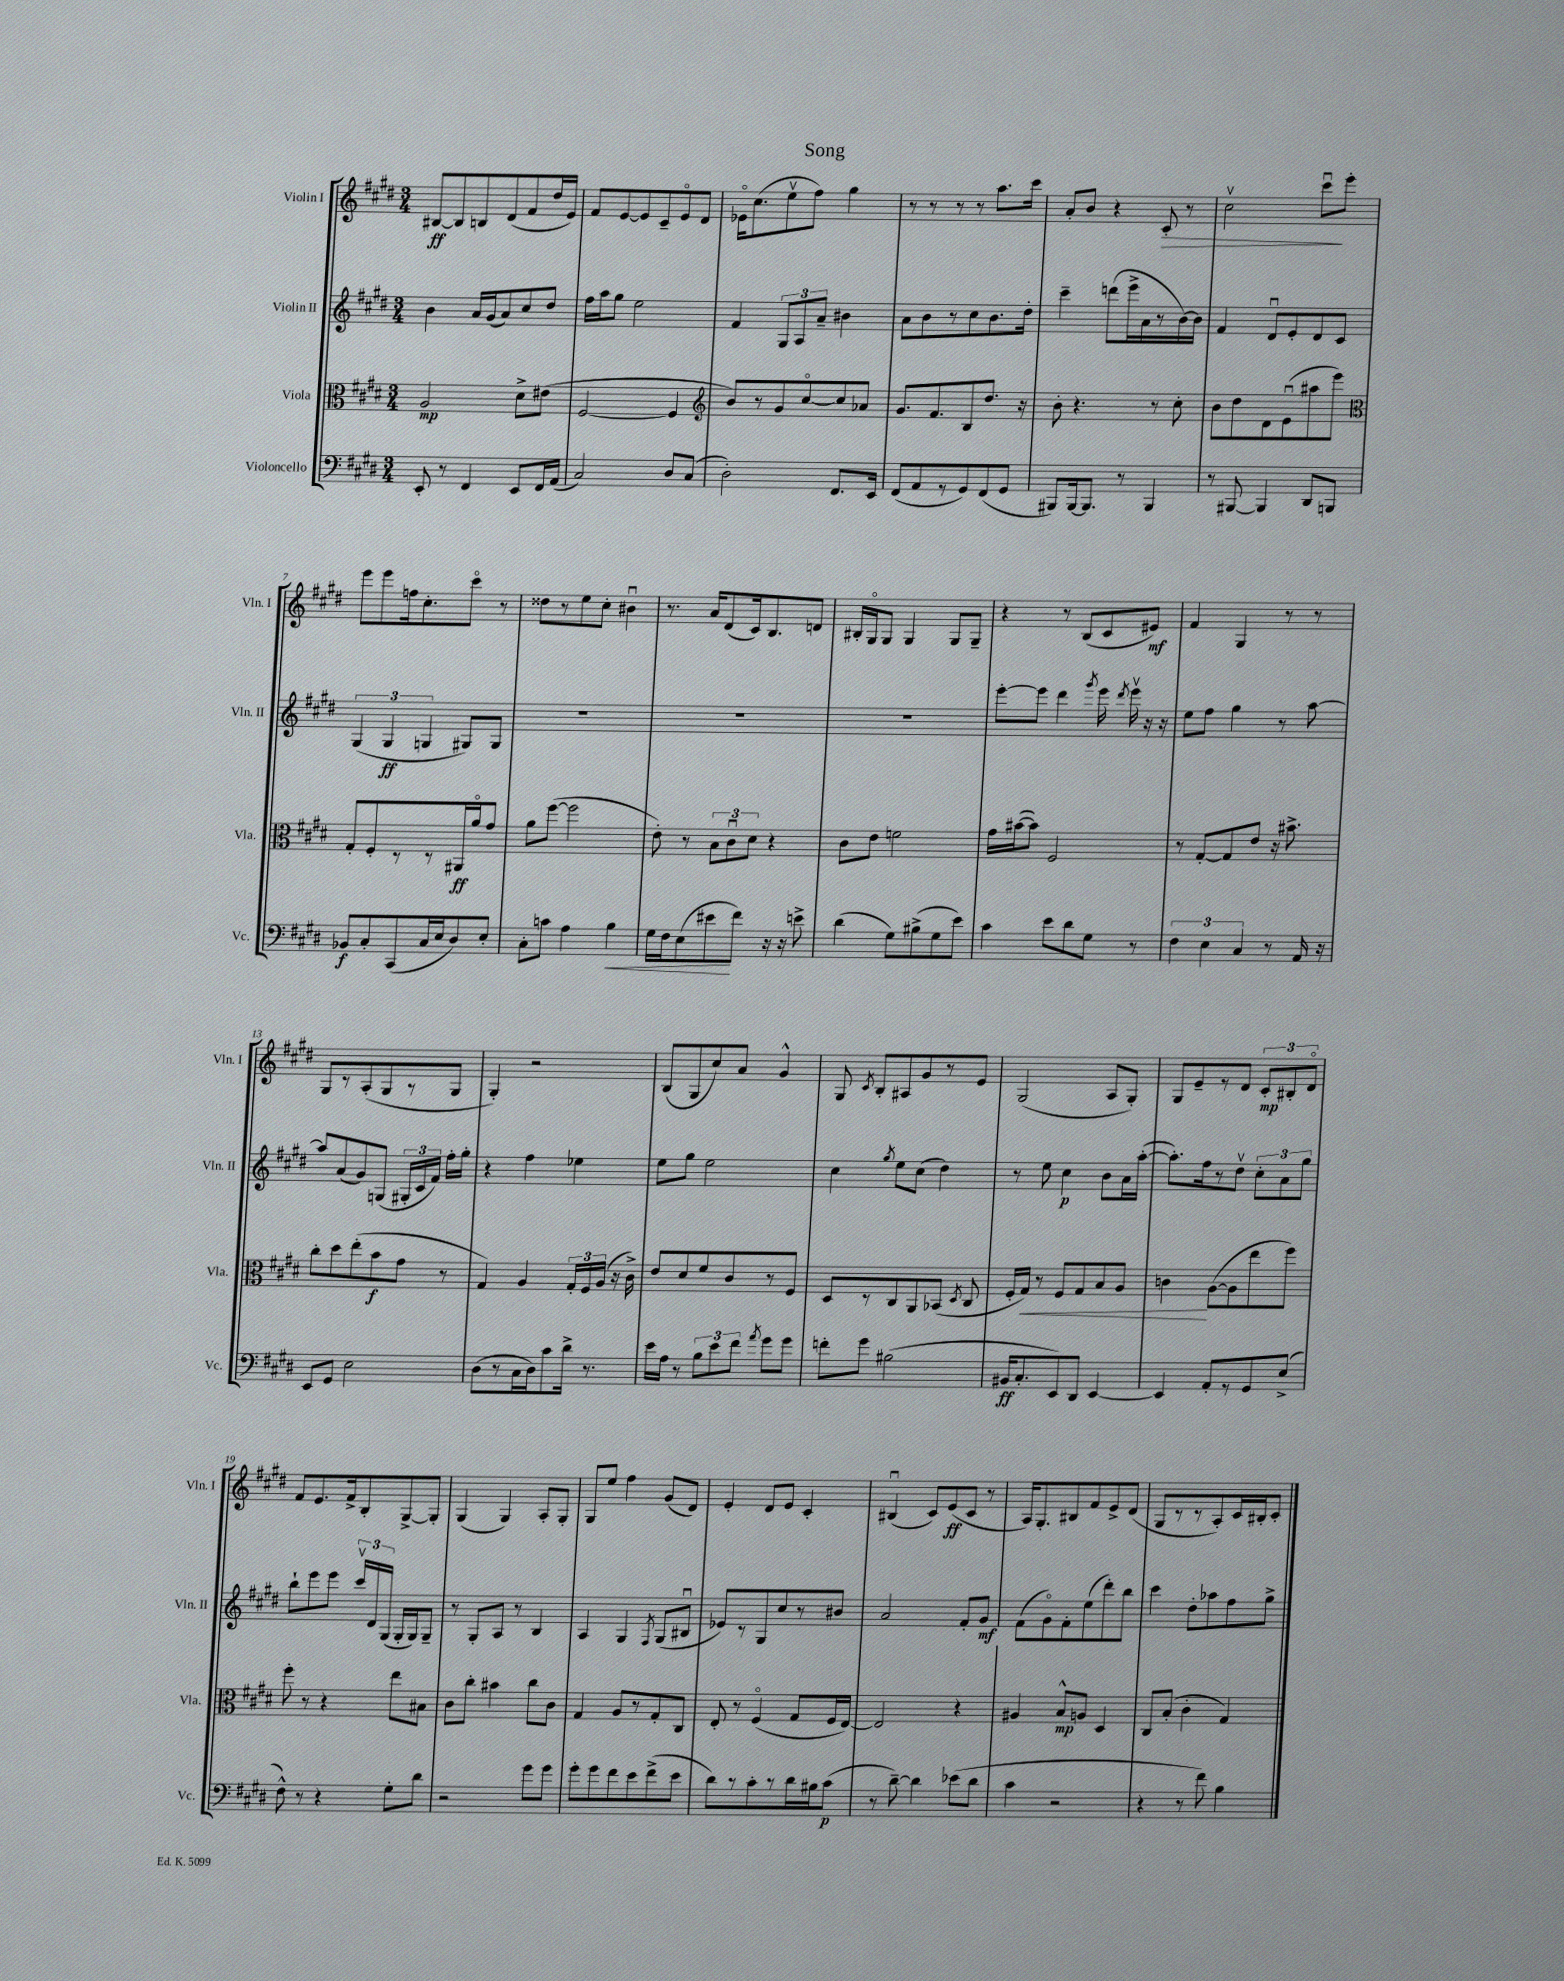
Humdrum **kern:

**kern	**kern	**kern	**kern
*staff4	*staff3	*staff2	*staff1
*clefF4	*clefC3	*clefG2	*clefG2
*k[f#c#g#d#]	*k[f#c#g#d#]	*k[f#c#g#d#]	*k[f#c#g#d#]
*M3/4	*M3/4	*M3/4	*M3/4
8EE'/	2A/	4b\	[8B#/L
8r	.	.	8B#/]
4FF#/	.	16a/LL	8B/
.	.	(16g#/J	.
.	.	8a/)	(8d#/
8EE/L	8d#^\L	8cc#/	8f#/
16FF#/L	(8e#\J	8dd#/J	16dd#/L
(16AA/JJ	.	.	16e/JJ)
=	=	=	=
2C#/)	[2F#/	16ff#\LL	8f#/L
.	.	16aa\J	.
.	.	8gg#\J	[8e/
.	.	2ee\	8e/]
.	.	.	8c#~/
8D#/L	4F#/]	.	8eo/
(8C#/J	.	.	8d#/J
=	=	=	=
*	*clefG2	*	*
2D#'\)	8b/L)	4f#/	16e-o\LK
.	.	.	(8.cc#\
.	8r	.	.
.	8g#/	12G#/L	8eev\
.	.	12A/	.
.	[8cc#o/	.	8ff#\J)
.	.	12a~/J	.
8.FF#/L	8cc#/]	4b#\	4gg#\
.	8a-/J	.	.
16EE/Jk	.	.	.
=	=	=	=
(8FF#/L	8.g#/L	8a\L	8r
8AA/	.	8b\	8r
.	8.f#/	.	.
8r	.	8r	8r
8GG#/)	8B/	8cc#\	8r
(8FF#/	8.dd#/J	8.b\	8.aa\L
8GG#/J	.	.	.
.	16r	16dd#'\Jk	16ccc#\Jk
=	=	=	=
8BBB#/L)	8b'\	4ccc#~\	8a'/L
[16BBB#/k	4.r	.	8b/J
8.BBB#/]J	.	.	.
.	.	(8ddd\L	4r
8r	.	16eee^\L	.
.	.	16a\	.
4BBB#/	8r	8r	8c#'/
.	8cc#'\	[16b\)	8r
.	.	16b\]JJ	.
=	=	=	=
8r	8b\L	4f#/	2cc#v\
[8BBB#/	8dd#\	.	.
4BBB#/]	8d#\	8d#u/L	.
.	(8eu\	8e'/	.
8DD#/L	8aa#\	8d#/	8ccc#u\L
8BBB/J	8eee\J)	8c#/J	8eee'\J
=	=	=	=
*	*clefC3	*	*
8BB-/L	8G#'/L	(6G#/	8eee\L
8C#'/	8F#'/	.	8eee\
.	.	6G#/	.
(8CC#/	8r	.	16ff\k
.	.	.	8.cc#'\
.	.	6G/	.
16C#/L	8r	.	.
16E/J	.	.	.
8D#/)	16AA#/L	8G#/L)	8ccc#o\J
.	16ao/J	.	.
8E'/J	8g#/J	8G#/J	8r
=	=	=	=
8C#'\L	8a\L	2.r	8dd##\L
8c\J	([8ff#\J	.	8r
4A\	2ff#\]	.	8ee\
.	.	.	8cc#'\J
4B\	.	.	4b#u\
=	=	=	=
16G#\LL	8e'\)	2.r	8.r
16F#\J	.	.	.
(8E\	8r	.	.
.	.	.	16a/LK
8e#\	12B\L	.	(8d#/
.	12c#u\	.	.
8f#\J)	.	.	16c#/k)
.	12d#\J	.	.
.	.	.	8.B/
16r	4r	.	.
16r	.	.	.
8e^\	.	.	8d/J
=	=	=	=
(4d#\	8c#\L	2.r	16B#'/LL
.	.	.	16G#o/J
.	8e\J	.	8G#/J
8G#\L)	2f\	.	4G#/
(8B#^\	.	.	.
8G#\	.	.	8G#/L
8e\J)	.	.	8G#~/J
=	=	=	=
4c#\	16g#\LL	[8eee'\L	4r
.	([16b#\J	.	.
.	8b#\]J)	8eee\]J	.
8e\L	2F#/	4ddd#\	8r
8d#\	.	.	(8B/L
.	.	8qggg#/	.
8G#\J	.	16eee\	8c#/
.	.	8qddd#/	.
.	.	16eeev\	.
8r	.	16r	8e#/J)
.	.	16r	.
=	=	=	=
6F#\	8r	8ee\L	4f#/
.	[8G#'/L	8ff#\J	.
6E\	.	.	.
.	8G#/]	4gg#\	4G#/
6C#/	.	.	.
.	8e/J	.	.
8r	16r	8r	8r
.	8.b#^\	.	.
16AA/	.	[8aa\	8r
16r	.	.	.
=	=	=	=
8EE/L	8cc#'\L	8aa/]L	8G#/L
8GG#/J	8dd#\	(8a/	8r
2E\	(8ee'\	8g#/)	(8A'/
.	8b\	(8G/J	8G#/
.	8g#\J	24G#'/LL	8r
.	.	24c#/	.
.	.	24f#/JJ)	.
.	8r	16ff#'\LL	8G#/J
.	.	16gg#'\JJ	.
=	=	=	=
(8D#\L	4G#/)	4r	4G#'/)
8r	.	.	.
16C#\L	4A/	4ff#\	2r
16D#\J)	.	.	.
8c#\	.	.	.
16d#^\Jk	24G#'/LL	4ee-\	.
.	24F#/	.	.
8.r	.	.	.
.	(24A/JJ	.	.
.	16r	.	.
.	16c#^\)	.	.
=	=	=	=
16e\LL	8e/L	8ee\L	(8B/L
16A\JJ	.	.	.
8r	8d#/	8gg#\J	8G#/
12B\L	8f#/	2ee\	8cc#/)
12e\	.	.	.
.	8c#/	.	8a/J
12f#\J	.	.	.
8qa/	.	.	.
8g#\L	8r	.	4g#^^/
8g#\J	8F#/J	.	.
=	=	=	=
8f'\L	8D#/L	4cc#\	8G#/
.	.	.	8qc#/
8g#\J	8r	.	8B'/L
.	.	8qgg#/	.
(2B#\	8C#/	8ee\L	8A#/
.	8AA/	(8cc#\J	8g#/
.	(8BB-/J	4dd#\)	8r
.	8qD#/	.	.
.	8C#/	.	8e/J
=	=	=	=
16BB#/LK	16F#'/LL	8r	(2G#/
8.C#'/	16G#/JJ)	.	.
.	8r	8ee\	.
8EE/)	8F#/L	4cc#\	.
8DD#/J	8G#/	.	.
[4EE/	8B/	8b\L	8A/L
.	8A/J	16a\L	8G#'/J)
.	.	([16aa'\JJ	.
=	=	=	=
4EE/]	4c\	8.aa'\]L)	8G#/L
.	.	.	8e~/
.	.	16ff#\k	.
8AA'/L	([8A\L	8r	8r
8r	8A\]	8dd#v\J	8d#/J
8GG#/	8ee\	12cc#'\L	12c#'/L
.	.	12a\	12B#'/
(8E^/J	8ff#\J)	.	.
.	.	12gg#\J	12d#o/J
=	=	=	=
8F#^^\)	8ff#'\	8bb`\L	8f#/L
8r	8r	8eee\	8.e/
4r	4r	8eee\J	.
.	.	.	16f#^/k
.	.	24ccc#v/LL	8B'/
.	.	24d#/	.
.	.	(24G#/JJ	.
8G#'\L	8ee\L	16G#'/LL	[8G#^/
.	.	16G#/J)	.
8d#\J	8B#\J	8G#~/J	8G#'/]J
=	=	=	=
2r	8c#\L	8r	(4G#/
.	8cc#'\J	8G#'/L	.
.	4b#\	8A/J	4G#/)
.	.	8r	.
8g#\L	8cc#\L	4B/	8A'/L
8g#\J	8c#\J	.	8G#'/J
=	=	=	=
8g#'\L	4G#/	4A/	8G#/L
8g#\	.	.	8ee/J
8f#\	8A/L	4G#/	4ff#\
8e\	8r	.	.
.	.	8qF#/	.
(8f#^\	8G#'/	(8G#/L	(8g#/L
8e\J	8C#/J	8B#u/J	8d#/J)
=	=	=	=
8d#\L)	8E'/	8e-/L)	4e'/
8r	8r	8r	.
8c#'\	(4F#o/	8G#/	8d#/L
8r	.	8cc#/	8e/J
16d#\L	8G#/L	8r	4c#'/
16B#\J	.	.	.
(8c#\J	16F#/L	8b#/J	.
.	[16E/JJ)	.	.
=	=	=	=
8r	2E/]	2a/	(4B#u/
[8d#~\)	.	.	.
4d#\]	.	.	8c#/L)
.	.	.	(8e/
(8e-\L	4r	8f#'/L	8c#/J
8d#\J	.	8g#/J	8r
=	=	=	=
4c#\	4A#/	(8f#\L	16A/LK)
.	.	.	8.G#'/
.	.	8g#o\)	.
2r	8B^^/L	8f#'\	8B#/
.	8A/J	(8ee\	8f#/
.	4D#/	8ddd#'\)	8e^/
.	.	8bb\J	(8d#/J
=	=	=	=
4r	8C#/L	4ccc#\	8G#/L
.	(8B'/J	.	8r
8r	4c#'\	8dd#'\L	8r
8f#\)	.	8aa-\	8A'/)
4B\	4G#/)	8ff#\	16c#/L
.	.	.	16B#'/J
.	.	8gg#^\J	8c#'/J
==	==	==	==
*-	*-	*-	*-
